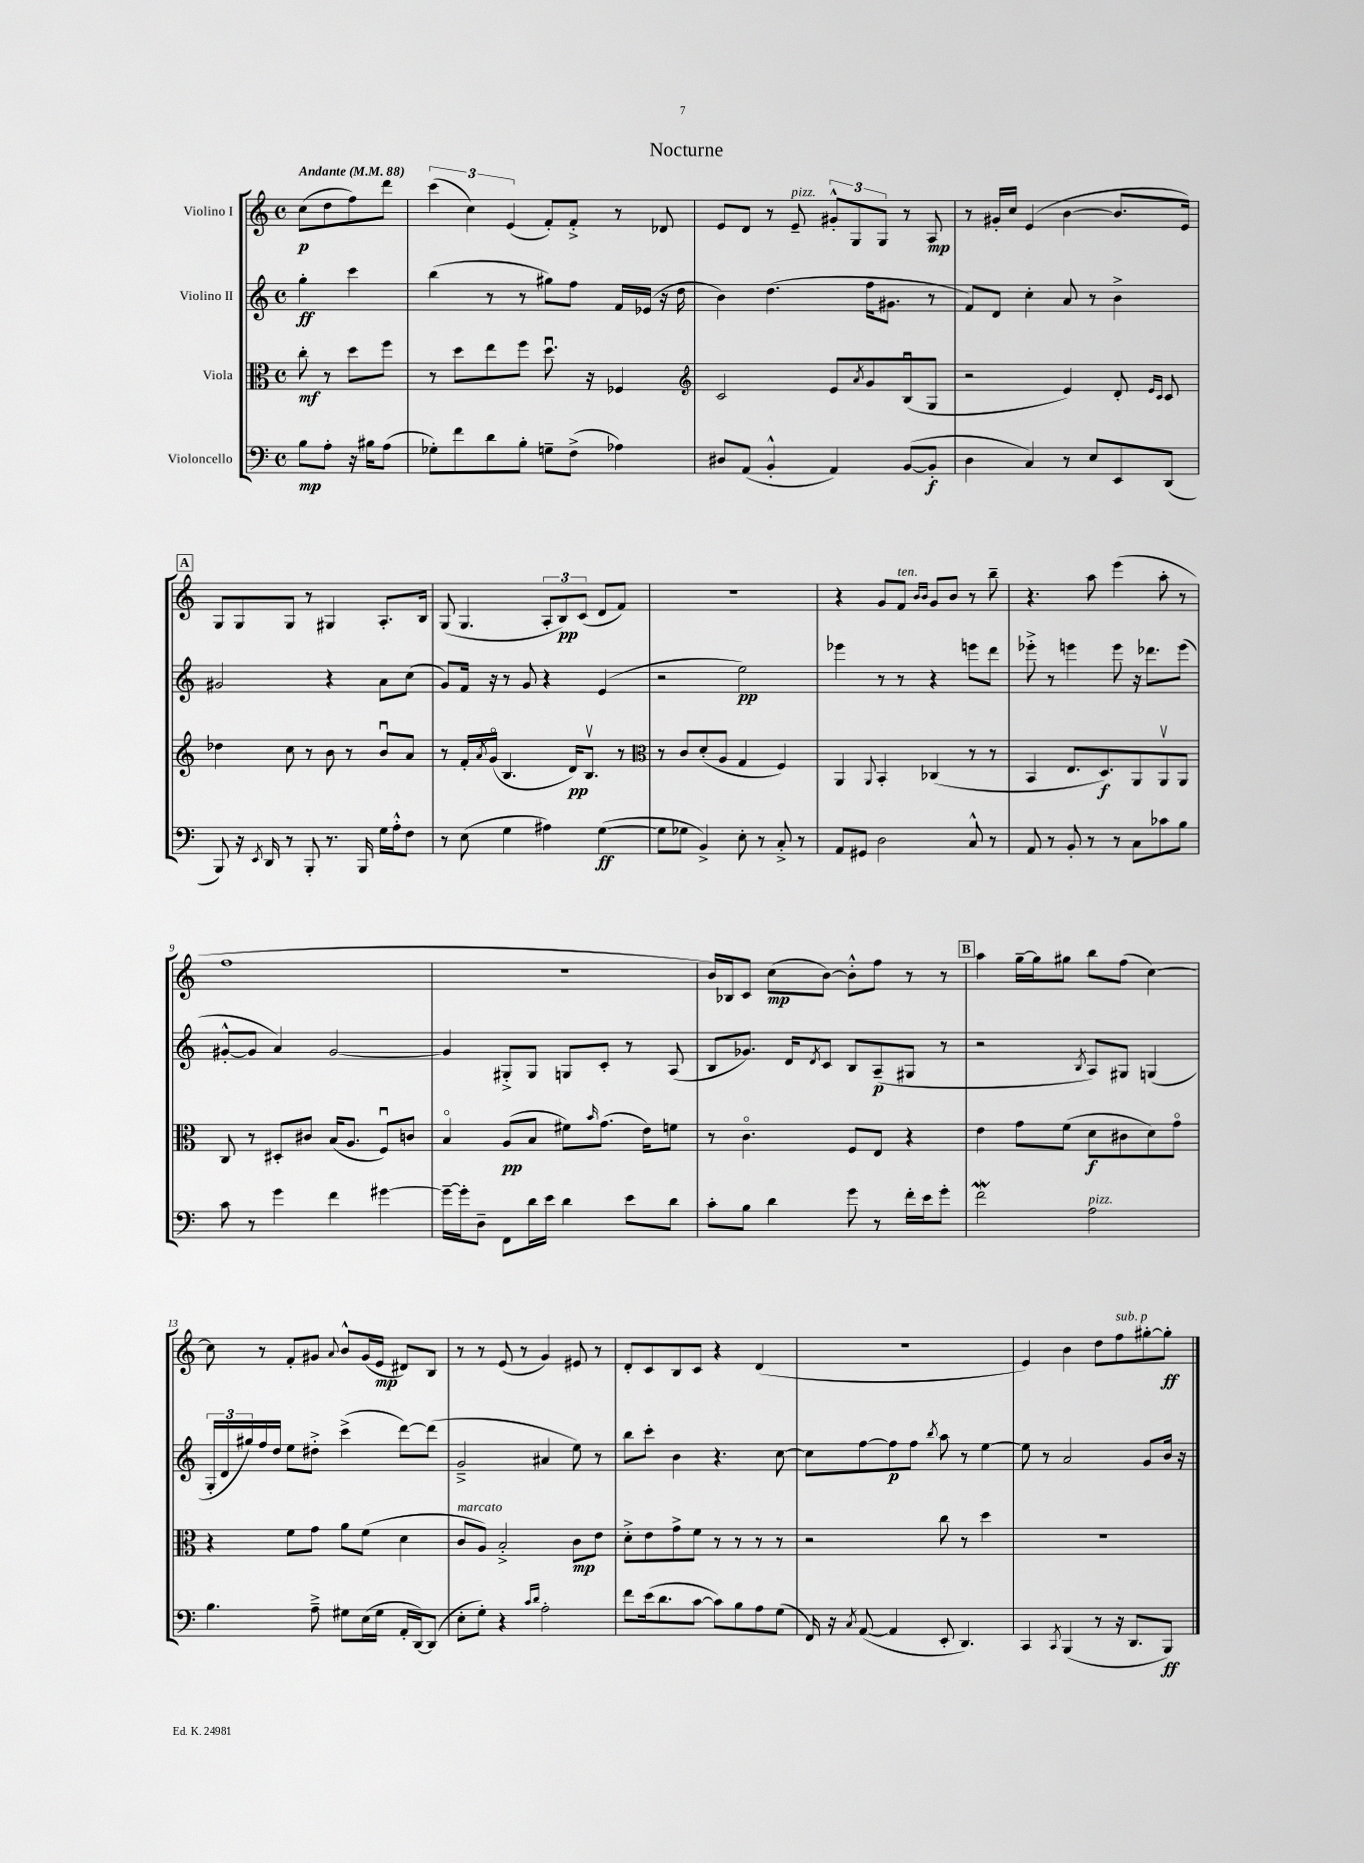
\header { title = "Nocturne" }
<<
\new StaffGroup <<
\new Staff = "s0" \with { instrumentName = "Violino I" } {
    \clef treble \key c \major \defaultTimeSignature \time 4/4 \partial 2 \tempo "Andante" 4 = 88
    c''8\p( d''8 f''8) d'''8 |
    \tuplet 3/2 { c'''4( c''4) e'4( } f'8-.) f'8-.-> r8 des'8 |
    e'8 d'8 r8 e'8--^\markup { \italic "pizz." } \tuplet 3/2 { gis'8-.-^ g8 g8 } r8 a8\mp |
    r8 gis'16-. c''16 e'4( b'4~ b'8. e'16) |
    \mark \markup { \box "A" } g8 g8 g8 r8 gis4 a8.-. b16 |
    g8( g4. \tuplet 3/2 { a8-. b8\pp) c'8( } d'8 f'8) |
    R1 |
    r4 g'8 f'8^\markup { \italic "ten." } \grace { b'16 b'16 } g'8 b'8 r8 b''8-- |
    r4. a''8 e'''4( a''8-. r8 |
    f''1 |
    R1 |
    b'16) bes16 c'8 c''8\mp( b'8~) b'8-.-^ f''8 r8 r8 |
    \mark \markup { \box "B" } a''4 g''16~-- g''16 gis''8 b''8 f''8( c''4~) |
    c''8 r8 f'8-. gis'8 \appoggiatura { a'8 } b'8-^ gis'16( e'16\mp dis'8) b8 |
    r8 r8 e'8( r8 g'4) eis'8 r8 |
    d'8-. c'8 b8 c'8 r4 d'4( |
    r1 |
    e'4) b'4 d''8 f''8^\markup { \italic "sub. p" } gis''8~-. gis''8-.\ff \bar "|." |
}
\new Staff = "s1" \with { instrumentName = "Violino II" } {
    \clef treble \key c \major \defaultTimeSignature \time 4/4 \partial 2
    g''4-.\ff c'''4 |
    b''4( r8 r8 gis''8) f''8 f'16 ees'16( r16 d''16 |
    b'4) d''4.( f''16 gis'8. r8 |
    f'8) d'8 c''4-. a'8 r8 b'4-> |
    \mark \markup { \box "A" } gis'2 r4 a'8 c''8( |
    g'8) f'16 r16 r8 g'8 r4 e'4( |
    r2 e''2\pp) |
    ees'''4 r8 r8 r4 e'''8 d'''8 |
    ees'''8-.-> r8 e'''4 e'''8 r16 des'''8. e'''8( |
    gis'8~-.-^ gis'8 a'4) gis'2~ |
    gis'4 gis8-.-> gis8 g8 c'8-. r8 a8( |
    b8 ges'8.) d'16 \acciaccatura { d'8 } c'8 b8 a8--\p( gis8 r8 |
    \mark \markup { \box "B" } r2 \acciaccatura { b8 } a8) gis8 g4( |
    \tuplet 3/2 { g16-. d'16 gis''16) } f''16 d''16 e''8 dis''8-.-> c'''4->( d'''8~) d'''8( |
    g'2---> ais'4 e''8) r8 |
    b''8 c'''8-. b'4 r4. c''8~ |
    c''8 f''8~ f''8\p f''8 \acciaccatura { b''8 } a''8 r8 e''4~ |
    e''8 r8 a'2 g'8 b'16 r16 \bar "|." |
}
\new Staff = "s2" \with { instrumentName = "Viola" } {
    \clef alto \key c \major \defaultTimeSignature \time 4/4 \partial 2
    c''8-.\mf r8 d''8 f''8 |
    r8 d''8 e''8 f''8 d''8.\downbow r16 fes4 |
    \clef treble c'2 e'8 \acciaccatura { a'8 } g'8 b8\downbow( g8 |
    r2 e'4) d'8-. \grace { e'16 c'16 } c'8 |
    \mark \markup { \box "A" } des''4 c''8 r8 b'8 r8 b'8\downbow a'8 |
    r8 f'16-. \acciaccatura { a'8 } g'16\flageolet( b4. d'16\pp) b8.\upbow r8 |
    \clef alto r8 c'8 d'8-.( a8 g4 f4) |
    a,4 \appoggiatura { a,8 } b,4-. ces4( r8 r8 |
    b,4 e8. d8.\f) a,8 a,8\upbow a,8 |
    c8 r8 dis8-. cis'8 b16( a8. f8\downbow) c'8 |
    b4\flageolet a8\pp( b8 fis'8) \grace { b'16 } g'8.( e'16) f'8 |
    r8 c'4.\flageolet f8 e8 r4 |
    \mark \markup { \box "B" } e'4 g'8 f'8( d'8\f cis'8 d'8) g'8\flageolet |
    r4 f'8 g'8 a'8 f'8( d'4 |
    c'8^\markup { \italic "marcato" } a8) b2-.-> c'8\mp e'8 |
    d'8-.-> e'8 g'8-> f'8 r8 r8 r8 r8 |
    r2 c''8 r8 d''4 |
    R1 \bar "|." |
}
\new Staff = "s3" \with { instrumentName = "Violoncello" } {
    \clef bass \key c \major \defaultTimeSignature \time 4/4 \partial 2
    b8\mp a8-. r16 bis16 a8( |
    ges8-.) f'8 d'8 b8-. g8-- f8->( aes4) |
    dis8 a,8( b,4-.-^ a,4) b,8~( b,8-.\f |
    d4 c4) r8 e8 e,8 d,8( |
    \mark \markup { \box "A" } b,,8) r16 \acciaccatura { e,8 } d,16 r8 b,,8-. r8. b,,16 g16 a16-.-^ f8 |
    r8 e8( g4 ais4) g4~\ff( |
    g8 ges8 b,4->) e8-. r8 c8-.-> r8 |
    a,8 gis,8 d2 c8-^ r8 |
    a,8 r8 b,8-. r8 r8 c8 ces'8 b8 |
    c'8 r8 g'4 f'4 gis'4~ |
    gis'16~-- gis'16-. d8-- f,8 d'16 e'16 d'4 e'8 d'8 |
    c'8-. b8 d'4 g'8 r8 f'16-. e'16 g'8-. |
    \mark \markup { \box "B" } f'2\mordent a2^\markup { \italic "pizz." } |
    b4. a8---> gis8 e16( gis16 a,16-. d,16~) d,8( |
    e8-. g8-.) r4 \grace { c'16 d'16 } a2-. |
    f'8 e'16( d'8. c'8~ c'8) b8 a8 g8( |
    f,16) r16 \acciaccatura { c8 } a,8~( a,4 e,8-. d,4.) |
    c,4 \acciaccatura { c,8 } b,,4( r8 r16 d,8. b,,8\ff) \bar "|." |
}
>>
>>
